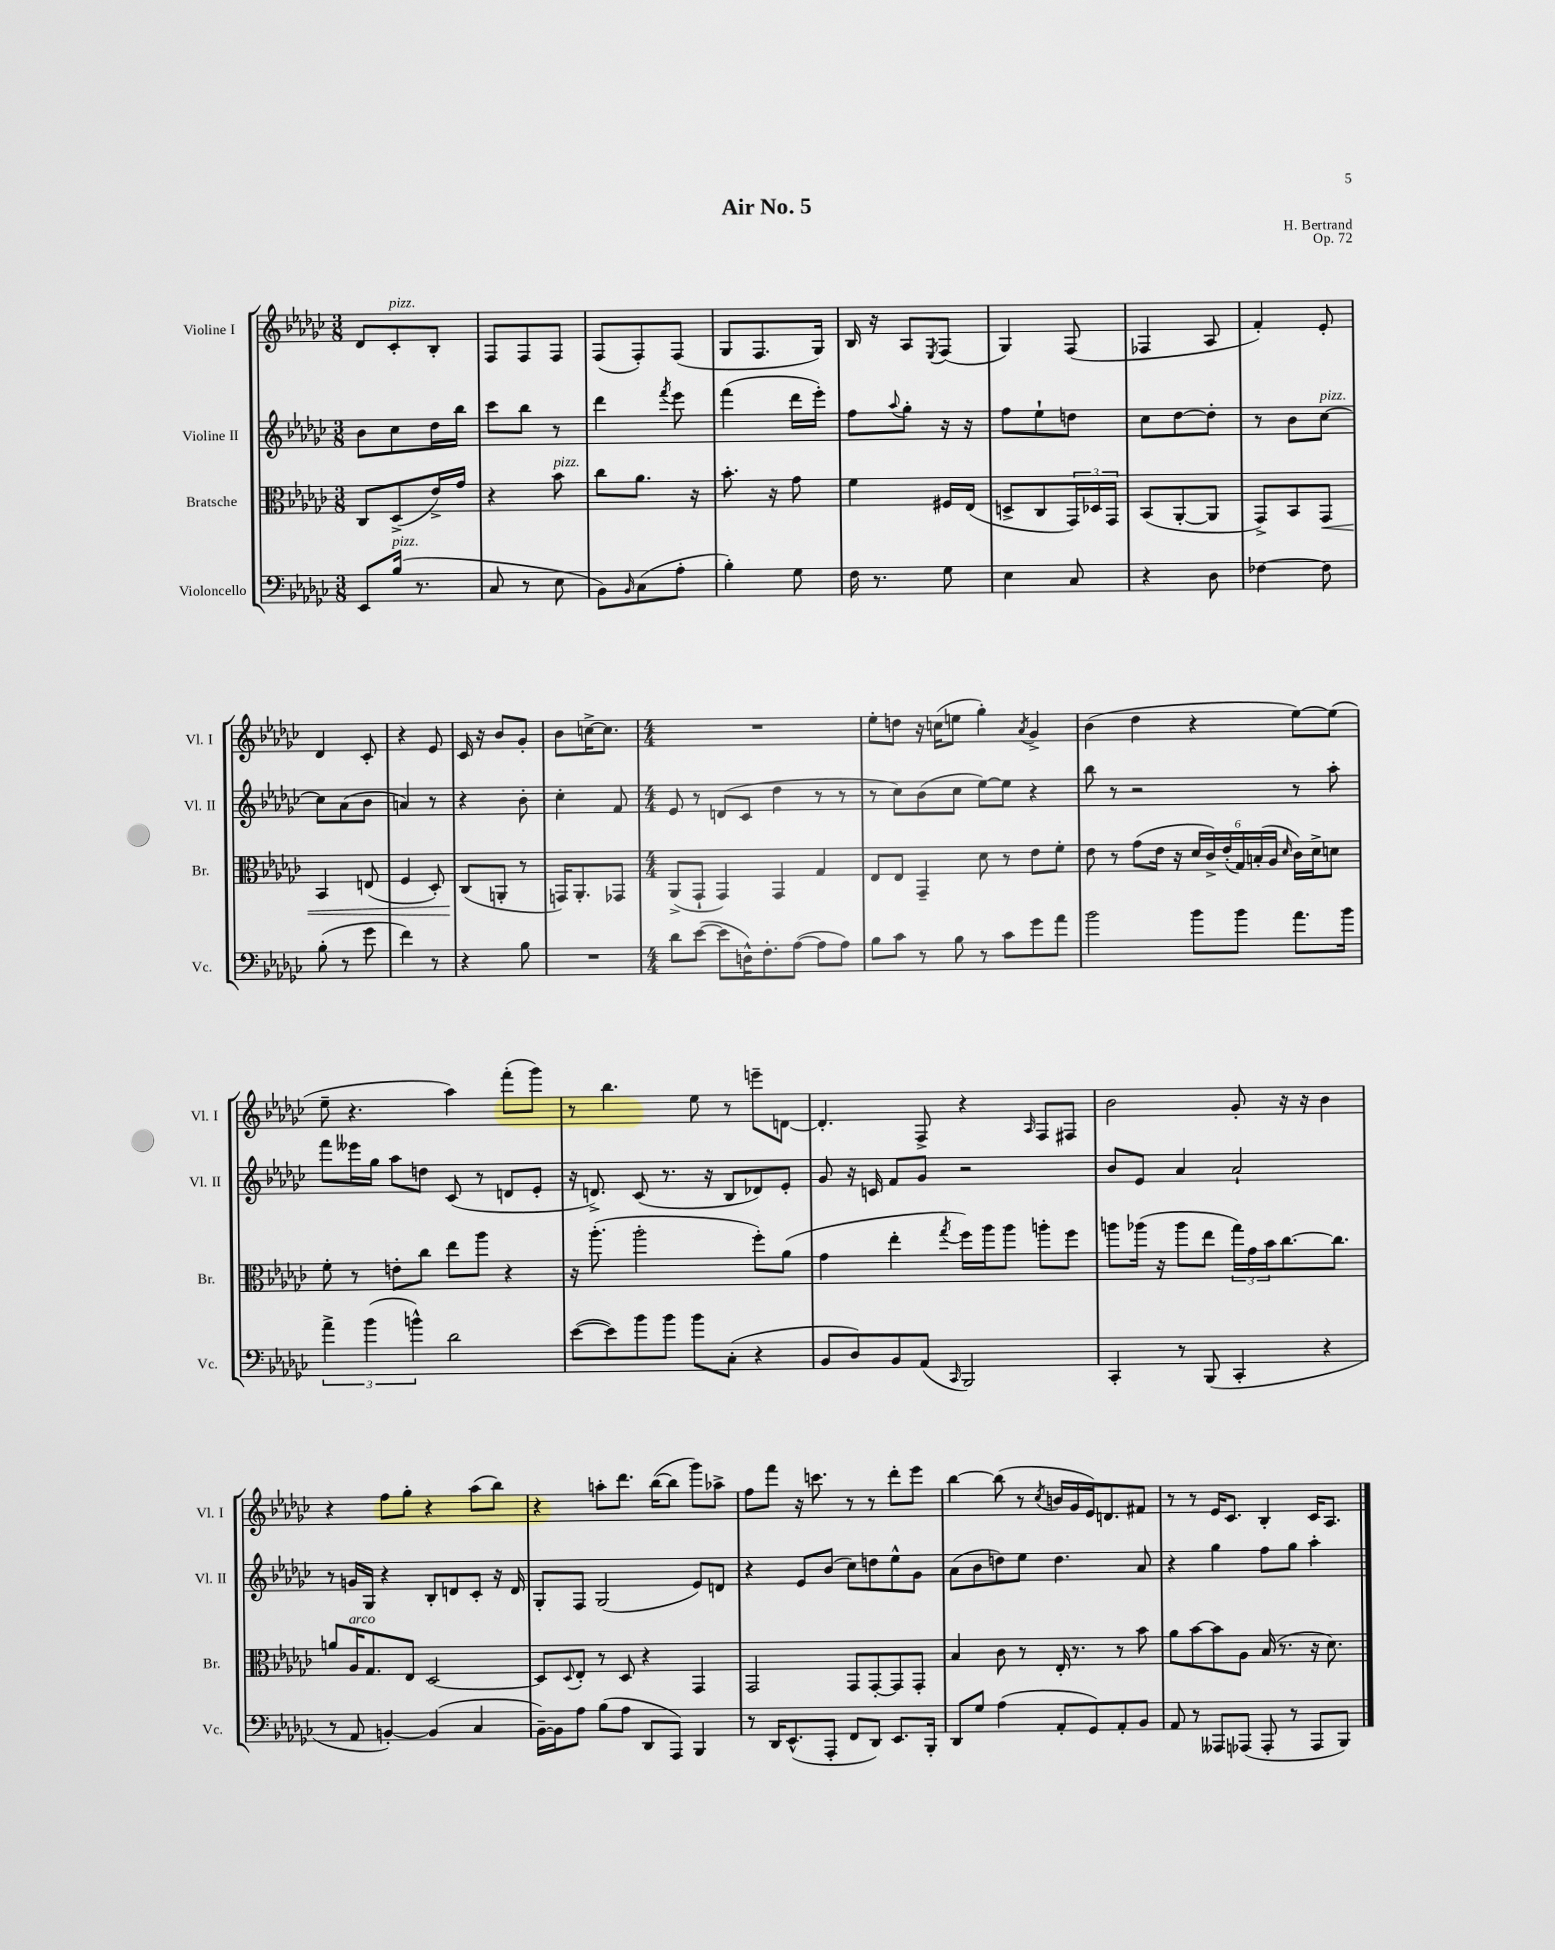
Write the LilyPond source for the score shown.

\header { title = "Air No. 5" composer = "H. Bertrand" opus = "Op. 72" }
<<
\new StaffGroup <<
\new Staff = "s0" \with { instrumentName = "Violine I" shortInstrumentName = "Vl. I" } {
    \clef treble \key ges \major \numericTimeSignature \time 3/8
    des'8 ces'8-.^\markup { \italic "pizz." } bes8-. |
    f8 f8 f8 |
    f8( f8-.) f8( |
    ges8 f8. ges16) |
    bes16 r16 aes8 \acciaccatura { ees8 } f8( |
    ges4) f8( |
    fes4 aes8 |
    f'4-.) ees'8-. |
    des'4 ces'8-. |
    r4 ees'8 |
    ces'16 r16 bes'8 ges'8-. |
    bes'8 c''16~-> c''8. |
    \numericTimeSignature \time 4/4 R1 |
    ees''8-. d''8 r16 c''16( e''8 ges''4-.) \acciaccatura { aes'8 } ges'4-> |
    bes'4( des''4 r4 ees''8~) ees''8( |
    ees''8-- r4. aes''4) f'''8-.( ges'''8) |
    r8 bes''4. ees''8 r8 e'''8-- d'8~ |
    d'4.-. f8-> r4 \grace { aes16 } f8 fis8 |
    bes'2 ges'8-. r16 r16 bes'4 |
    r4 f''8 ges''8-. r4 aes''8( bes''8) |
    r4 a''8-. des'''8. bes''16~( bes''8 ges'''8) aes''8-> |
    f''8 f'''8 r16 c'''8. r8 r8 des'''8-. ees'''8 |
    bes''4~ bes''8( r8 \acciaccatura { ces''8 } b'16 ges'16 ees'16) d'8. fis'8 |
    r8 r8 ees'16 ces'8. bes4-. ces'16 aes8. \bar "|." |
}
\new Staff = "s1" \with { instrumentName = "Violine II" shortInstrumentName = "Vl. II" } {
    \clef treble \key ges \major \numericTimeSignature \time 3/8
    bes'8 ces''8 des''16 bes''16 |
    ces'''8 bes''8 r8 |
    des'''4 \acciaccatura { f'''8 } ees'''8 |
    f'''4( des'''16 ees'''16-.) |
    f''8 \appoggiatura { aes''8 } ges''8-. r16 r16 |
    f''8 ees''8-! d''8 |
    ces''8 des''8~ des''8-. |
    r8 bes'8 ces''8~^\markup { \italic "pizz." } |
    ces''8 aes'8( bes'8 |
    a'4) r8 |
    r4 bes'8-. |
    ces''4-. f'8 |
    \numericTimeSignature \time 4/4 ees'8 r8 d'8( ces'8 des''4 r8 r8 |
    r8 ces''8) bes'8( ces''8 ees''8~) ees''8 r4 |
    bes''8 r8 r2 r8 aes''8-. |
    f'''8 eeses'''16 ges''16 aes''8 d''8 ces'8( r8 d'8 ees'8-. |
    r16 d'8.->) ces'8( r8. r16 bes8 des'8) ees'8-. |
    ges'8 r16 c'16 f'8 ges'8 r2 |
    bes'8 ees'8 aes'4 aes'2-! |
    r8 g'16 ges16 r4 bes8-. d'8 ces'8-. r16 d'16 |
    ges8-. f8 ges2( ees'8) d'8 |
    r4 ees'8 bes'8( ces''8) d''8 ees''8-^ ges'8 |
    aes'8( bes'8 d''8) ees''8 d''4. aes'8 |
    r4 ges''4 f''8 ges''8 aes''4-. \bar "|." |
}
\new Staff = "s2" \with { instrumentName = "Bratsche" shortInstrumentName = "Br." } {
    \clef alto \key ges \major \numericTimeSignature \time 3/8
    ces8 des8->( ees'16->) ges'16 |
    r4 bes'8^\markup { \italic "pizz." } |
    ces''8 aes'8. r16 |
    bes'8.-. r16 ges'8 |
    f'4 fis16 ees16( |
    d8-> ces8 \tuplet 3/2 { ges,16) des16 ges,16 } |
    bes,8( aes,8~-. aes,8 |
    ges,8->) bes,8 ges,8\< |
    bes,4 e8( |
    f4 des8-.) |
    ces8\!( a,8-. r8 |
    g,16) aes,8.-. ges,8 |
    \numericTimeSignature \time 4/4 aes,8->( ges,8-! ges,4) ges,4 ges4 |
    ees8 ees8 ges,4-- des'8 r8 ees'8 f'8-. |
    ees'8 r8 ges'8( ees'16 r16 \tuplet 6/4 { des'16 ces'16->) ees'16-.( ges16) b16-.( aes16 } \grace { des'16 } ces'16) des'16-> d'8 |
    f'8-. r8 e'8-. ces''8 ees''8 aes''8 r4 |
    r16 aes''8.-.( aes''2-. f''8-.) aes'8( |
    ges'4 ees''4-. \acciaccatura { ges''8 } f''16) aes''16 aes''8 a''8-. f''8 |
    a''8 aes''16( r16 aes''8 ees''8 \tuplet 3/2 { ges''16) ges'16 bes'16 } ces''8.~ ces''8. |
    a'8 aes16^\markup { \italic "arco" } ges8. ees8 des2~ |
    des8 \appoggiatura { des8 } ees8-. r8 des8 r4 ges,4 |
    ges,2 ges,8 ges,8~-. ges,8 ges,8-. |
    bes4 ces'8 r8 ees16-. r8. r8 bes'8 |
    aes'8 bes'8~ bes'8 aes8 bes16( r8. r16 des'8.) \bar "|." |
}
\new Staff = "s3" \with { instrumentName = "Violoncello" shortInstrumentName = "Vc." } {
    \clef bass \key ges \major \numericTimeSignature \time 3/8
    ees,8 bes16^\markup { \italic "pizz." }( r8. |
    ces8 r8 ees8 |
    bes,8) \grace { bes,16 } ces8( aes8-. |
    bes4-.) ges8 |
    f16 r8. ges8 |
    ees4 ces8 |
    r4 des8 |
    fes4~ fes8 |
    bes8-.( r8 ges'8 |
    f'4) r8 |
    r4 bes8 |
    R4. |
    \numericTimeSignature \time 4/4 des'8 ees'8~( ees'8 d16-^) f8.-. aes8~( aes8 aes8) |
    bes8 ces'8 r8 bes8 r8 ces'8 ges'8 aes'8 |
    bes'2 bes'8 bes'8 aes'8. bes'16 |
    \tuplet 3/2 { aes'4-> bes'4( b'4-^) } des'2 |
    ees'8~( ees'8) bes'8 bes'8 bes'8 ces8-.( r4 |
    bes,8 des8) bes,8 aes,8( \grace { ces,16 } bes,,2) |
    ces,4-. r8 bes,,8( ces,4-. r4 |
    r8 aes,8 b,4~-.) b,4( ces4 |
    bes,16~--) bes,16 aes8 bes8( aes8 des,8 aes,,8) bes,,4 |
    r8 des,16 ees,8.-^( aes,,8-. f,8 des,8) ees,8. bes,,16-. |
    des,8 ges8 aes4( aes,8-. ges,8) aes,8-. bes,8 |
    aes,8 r8 aeses,,8 aes,,8( aes,,8-. r8 aes,,8 bes,,8) \bar "|." |
}
>>
>>
\layout { \context { \Score \remove "Bar_number_engraver" } }
